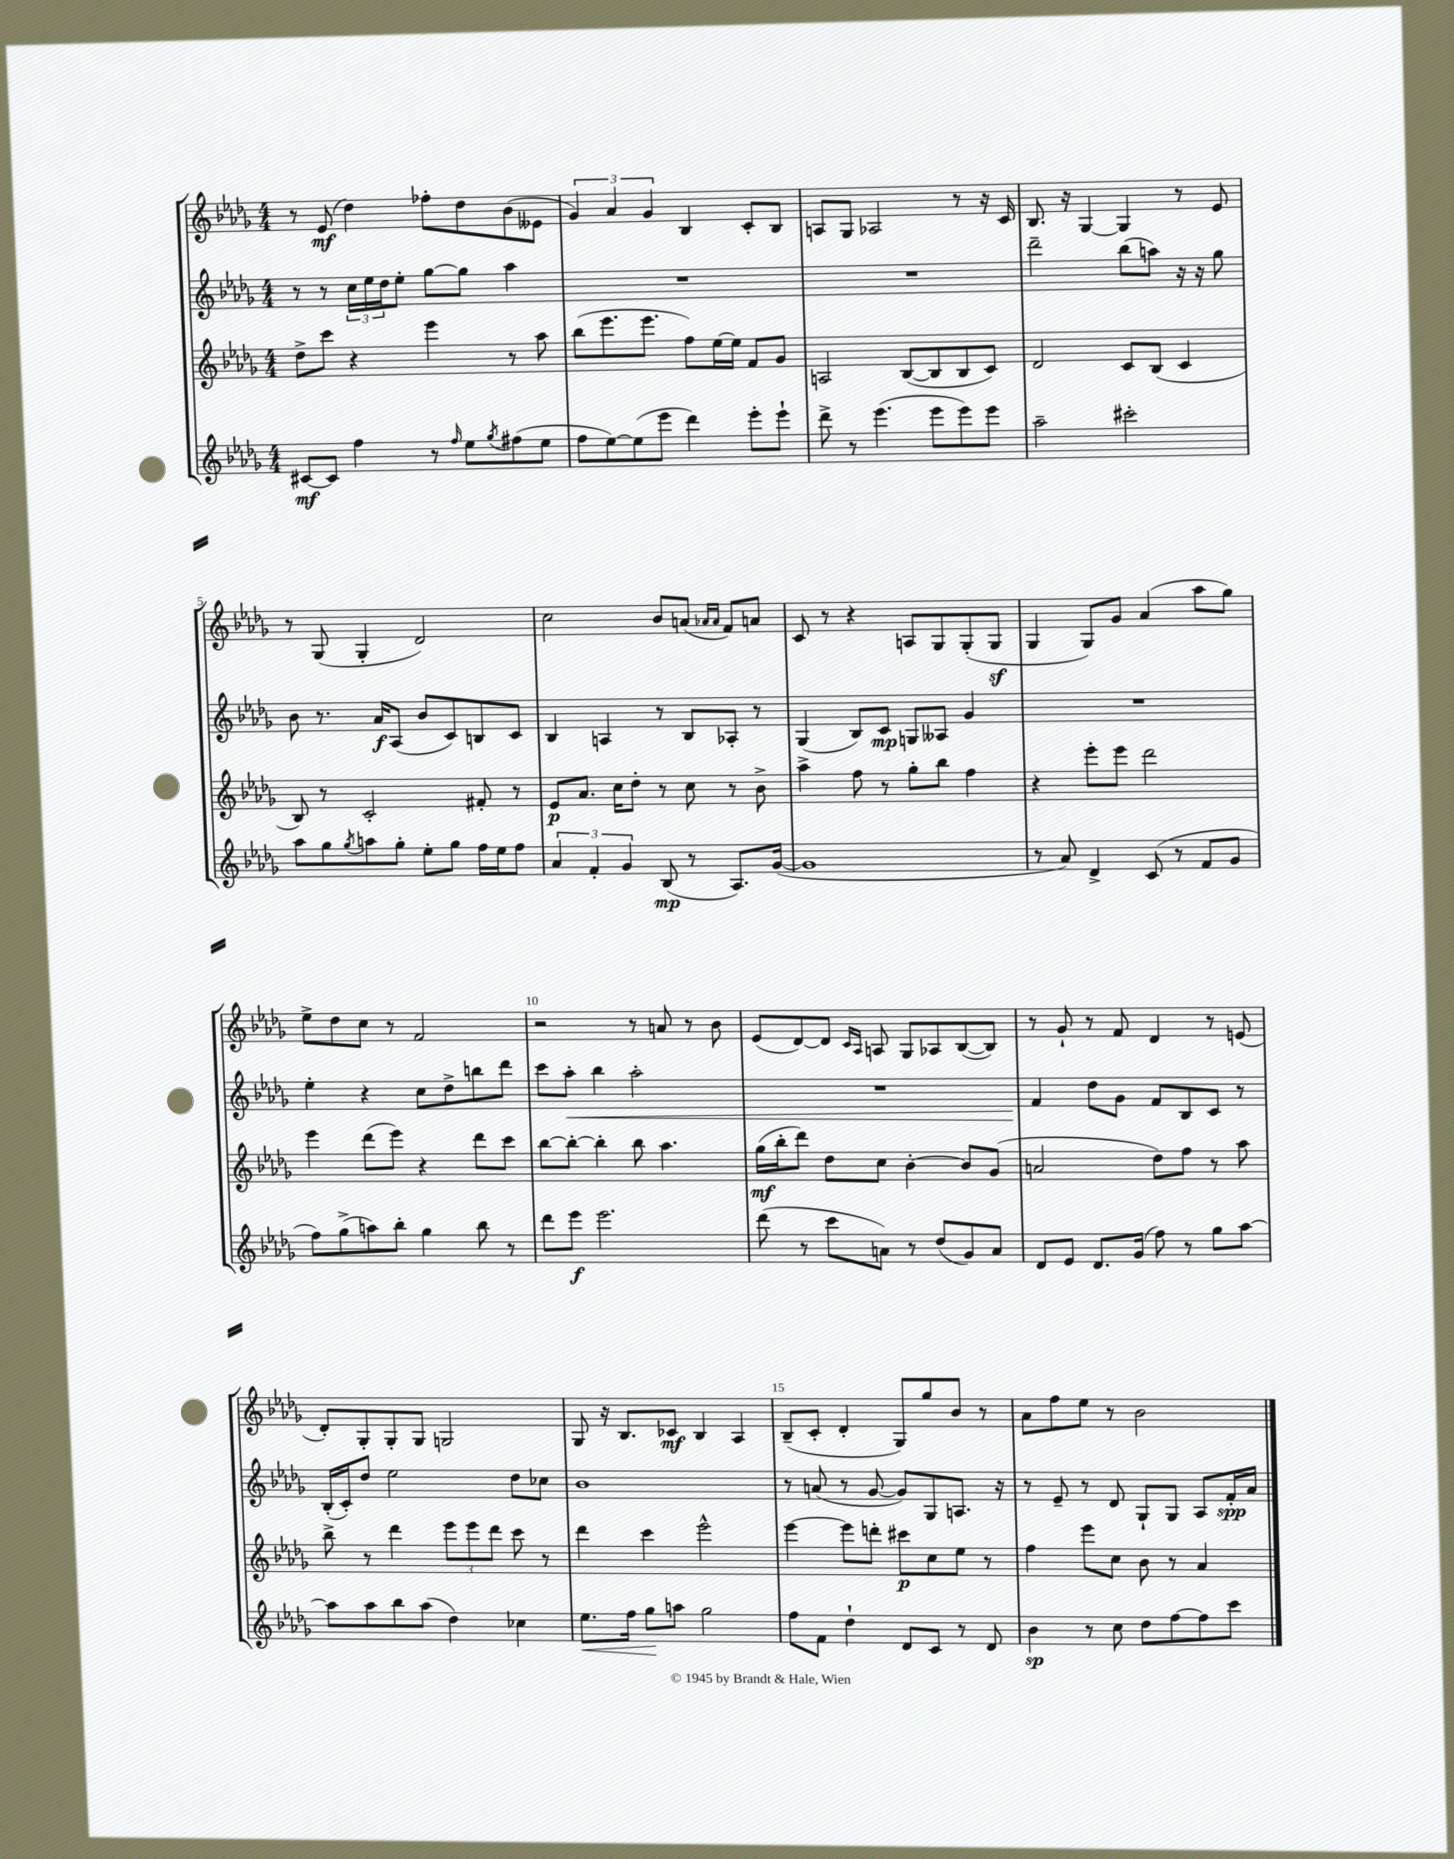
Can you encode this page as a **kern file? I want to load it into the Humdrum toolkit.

**kern	**kern	**kern	**kern
*staff4	*staff3	*staff2	*staff1
*clefG2	*clefG2	*clefG2	*clefG2
*k[b-e-a-d-g-]	*k[b-e-a-d-g-]	*k[b-e-a-d-g-]	*k[b-e-a-d-g-]
*M4/4	*M4/4	*M4/4	*M4/4
[8c#	8dd-^	8r	8r
8c#]	8ccc	8r	(8e-
4ff	4r	24cc	4dd-)
.	.	24ee-	.
.	.	24dd-	.
.	.	8ee-'	.
8r	4eee-	[8gg-	8ff-'
16qqff	.	.	.
8ee-	.	8gg-]	8dd-
8qgg-	.	.	.
(8ff#	8r	4aa-	(8b-
8ee-	8aa-	.	8e--
=	=	=	=
8ff	(8bb-	1r	6g-)
[8ee-)	8.eee-	.	.
.	.	.	6a-
(8ee-]	.	.	.
.	8.eee-	.	.
.	.	.	6g-
8eee-	.	.	.
4ddd-)	8ff)	.	4B-
.	[16ee-	.	.
.	16ee-]	.	.
8eee-'	8f	.	8c'
8eee-`	8g-	.	8B-
=	=	=	=
8ddd-^	2A	1r	8A
8r	.	.	8G-
(4.eee-	.	.	2A-
.	([8B-	.	.
8eee-	8B-]	.	.
8eee-)	8B-	.	8r
8eee-	8c)	.	16r
.	.	.	16c
=	=	=	=
2aa-~	2d-	2ddd-~	8.B-
.	.	.	16r
.	.	.	[4G-
2ccc#'	8c	(8bb-	4G-]
.	(8B-	8aa)	.
.	4c	16r	8r
.	.	16r	.
.	.	8gg-	8e-
=	=	=	=
8aa-	8B-)	8b-	8r
8gg-	8r	8.r	(8G-
8qgg-	.	.	.
8aa	2c'	.	4G-'
.	.	16a-	.
8gg-'	.	(8A-	.
8ee-'	.	8b-	2d-)
8gg-	.	8c)	.
16ff	8f#'	8B	.
16ee-	.	.	.
8ff	8r	8c	.
=	=	=	=
6a-	8e-	4B-	2cc
.	8.a-	.	.
6f'	.	.	.
.	.	4A	.
.	16cc	.	.
6g-	.	.	.
.	8dd-'	.	.
(8B-	8r	8r	8b-
8r	8cc	8B-	(8a
.	.	.	16qqa-
.	.	.	16qqa-
8.A-)	8r	8A-'	8f)
.	8b-^	8r	8a
([16g-	.	.	.
=	=	=	=
1g-]	4aa-^	(4G-	8c
.	.	.	8r
.	8ff	8B-)	4r
.	8r	8c	.
.	8gg-'	8G	8A
.	8bb-	8A--	8G-
.	4ff	4g-	(8G-'
.	.	.	8G-
=	=	=	=
8r	4r	1r	4G-
8a-)	.	.	.
4d-^	8eee-'	.	8G-)
.	8eee-	.	8g-
(8c	2ddd-	.	(4a-
8r	.	.	.
8f	.	.	8aa-
8g-	.	.	8gg-)
=	=	=	=
8ff)	4eee-	4ee-'	8ee-^
(8gg-^	.	.	8dd-
8aa)	(8ddd-	4r	8cc
8bb-'	8eee-)	.	8r
4gg-	4r	8cc	2f
.	.	8dd-^	.
8bb-	8ddd-	8bb	.
8r	8ccc	8ddd-	.
=	=	=	=
8ddd-	[8bb-	8ccc	2r
8eee-	8bb-'_	8aa-'	.
2.eee-	4bb-']	4bb-	.
.	8bb-	2aa-'	8r
.	4.aa-	.	8a
.	.	.	8r
.	.	.	8b-
=	=	=	=
(8ddd-	(16gg-	1r	(8e-
.	16bb-'	.	.
8r	8ddd-)	.	[8d-)
8ccc	8dd-	.	8d-]
.	.	.	16qqc
.	.	.	16qqA-
8a)	8cc	.	8A
8r	[4b-'	.	8G-
(8dd-	.	.	8A-
8g-)	8b-]	.	([8B-
8a	(8g-	.	8B-])
=	=	=	=
8d-	2a	4f	8r
8e-	.	.	8g-`
8.d-	.	8dd-	8r
.	.	8g-	8f
(16g-	.	.	.
8ff)	8dd-)	8f	4d-
8r	8ff	8B-	.
8gg-	8r	8c	8r
[8aa-	8aa-	8r	(8e
=	=	=	=
8aa-]	8bb-^	(16B-'	8d-')
.	.	16c')	.
8aa-	8r	8dd-	8G-'
8bb-	4ddd-	2ee-	8G-'
(8aa-	.	.	8G-
4dd-)	12eee-	.	2G
.	12eee-	.	.
.	12ddd-	.	.
4cc-	8ccc	8dd-	.
.	8r	8cc-	.
=	=	=	=
8.ee-	4ddd-	1b-	8G-
.	.	.	16r
16ff	.	.	8.B-
8gg-	4ccc	.	.
8aa	.	.	8c-
2gg-	2eee-^^	.	4B-
.	.	.	4A-
=	=	=	=
8ff	[4eee-	8r	(8B-~
8f	.	(8a	8c'
4dd-`	8eee-]	8r	4d-'
.	8ddd'	[8g-	.
8d-	8ccc#	8g-])	8G-)
8c	8cc	8G-	8gg-
8r	8ee-	8.A	8b-
8d-	8r	.	8r
.	.	16r	.
=	=	=	=
4b-	4ff	8r	8a-
.	.	8e-~	8ff
8r	8eee-	8r	8ee-
8cc	8cc	8d-	8r
8dd-	8b-	8G-`	2b-
[8ff	8r	8G-	.
8ff]	4a-	8A-	.
8ccc	.	16f'	.
.	.	16a-	.
==	==	==	==
*-	*-	*-	*-
